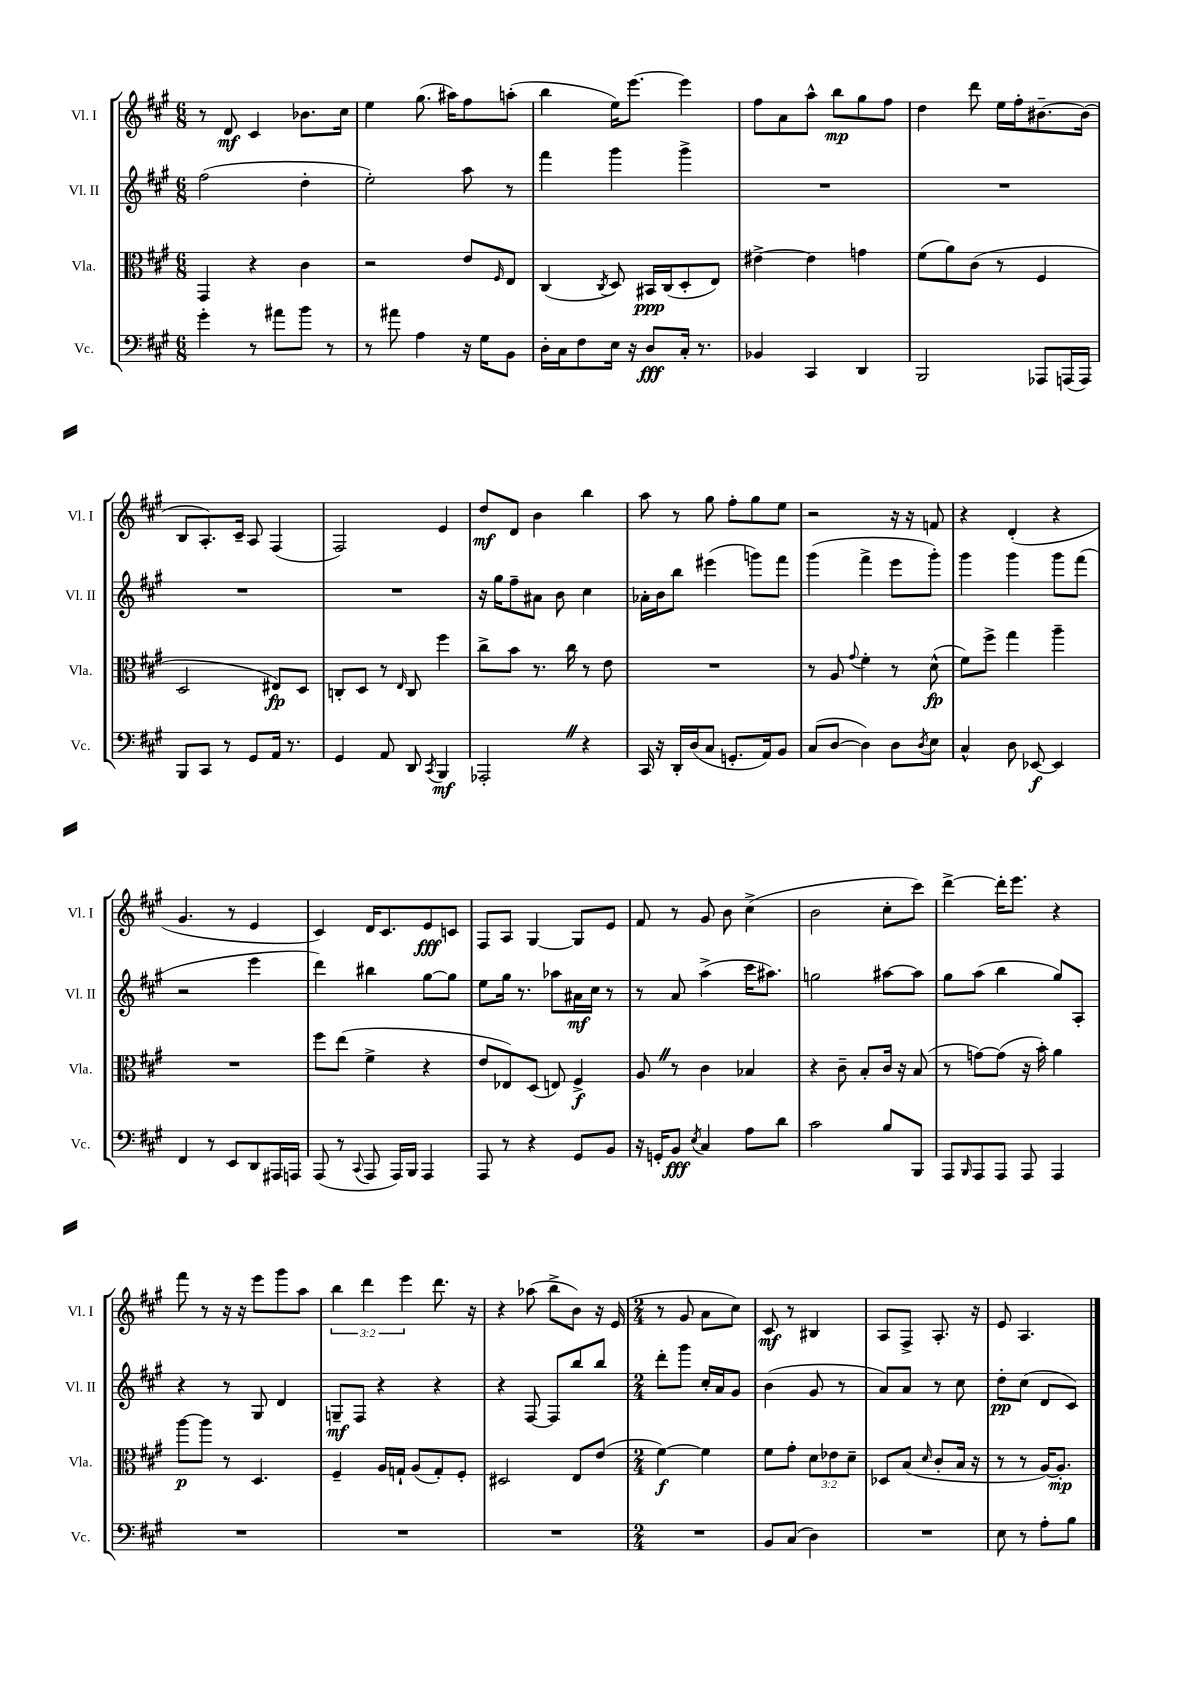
<<
\new StaffGroup <<
\new Staff = "s0" \with { instrumentName = "Vl. I" shortInstrumentName = "Vl. I" } {
    \clef treble \key a \major \numericTimeSignature \time 6/8 \override Staff.TupletNumber.text = #tuplet-number::calc-fraction-text
    r8 d'8\mf cis'4 bes'8. cis''16 |
    e''4 gis''8.( ais''16) fis''8 a''8-.( |
    b''4 e''16) e'''8.~ e'''4 |
    fis''8 a'8 a''8-^ b''8\mp gis''8 fis''8 |
    d''4 d'''8 e''16 fis''16-. bis'8.~-- bis'16( |
    b8 a8.-.) cis'16-- a8 fis4( |
    fis2) e'4 |
    d''8\mf d'8 b'4 b''4 |
    a''8 r8 gis''8 fis''8-. gis''8 e''8 |
    r2 r16 r16 f'8 |
    r4 d'4-.( r4 |
    gis'4. r8 e'4 |
    cis'4) d'16 cis'8. e'8\fff c'8 |
    fis8 a8 gis4~ gis8 e'8 |
    fis'8 r8 gis'8 b'8 cis''4->( |
    b'2 cis''8-. cis'''8) |
    d'''4~-> d'''16-. e'''8. r4 |
    fis'''8 r8 r16 r16 e'''8 gis'''8 a''8 |
    \tuplet 3/2 { b''4 d'''4 e'''4 } d'''8. r16 |
    r4 aes''8( b''8-> b'8) r16 e'16( |
    \numericTimeSignature \time 2/4 r8 gis'8 a'8 cis''8) |
    cis'8\mf r8 bis4 |
    a8 fis8-> a8.-. r16 |
    e'8 a4. \bar "|." |
}
\new Staff = "s1" \with { instrumentName = "Vl. II" shortInstrumentName = "Vl. II" } {
    \clef treble \key a \major \numericTimeSignature \time 6/8
    fis''2( d''4-. |
    e''2-.) a''8 r8 |
    fis'''4 gis'''4 gis'''4-> |
    R2. |
    R2. |
    R2. |
    R2. |
    r16 gis''16 fis''8-- ais'8 b'8 cis''4 |
    aes'16-. b'16 b''8 eis'''4( g'''8) fis'''8 |
    gis'''4( fis'''4-> e'''8 gis'''8-.) |
    gis'''4 gis'''4 gis'''8 fis'''8( |
    r2 e'''4 |
    d'''4) bis''4 gis''8~ gis''8 |
    e''8 gis''16 r8. aes''8 ais'16\mf cis''16 r8 |
    r8 a'8 a''4->( cis'''16 ais''8.) |
    g''2 ais''8~ ais''8 |
    gis''8 a''8( b''4 gis''8) a8-. |
    r4 r8 gis8 d'4 |
    g8--\mf fis8 r4 r4 |
    r4 fis8~ fis8 b''8 b''8 |
    \numericTimeSignature \time 2/4 d'''8-. gis'''8 cis''16-. a'16 gis'8 |
    b'4( gis'8 r8 |
    a'8) a'8 r8 cis''8 |
    d''8-.\pp cis''8( d'8 cis'8) \bar "|." |
}
\new Staff = "s2" \with { instrumentName = "Vla." shortInstrumentName = "Vla." } {
    \clef alto \key a \major \numericTimeSignature \time 6/8 \override Staff.TupletNumber.text = #tuplet-number::calc-fraction-text
    gis,4 r4 cis'4 |
    r2 e'8 \grace { fis16 } e8 |
    cis4( \acciaccatura { cis8 } d8) bis,16\ppp cis16( d8-. e8) |
    eis'4~-> eis'4 g'4 |
    fis'8( a'8) cis'8( r8 fis4 |
    d2 eis8\fp) d8 |
    c8-. d8 r8 \grace { e16 } c8 fis''4 |
    cis''8-> b'8 r8. cis''16 r8 e'8 |
    R2. |
    r8 a8 \appoggiatura { gis'8 } fis'4-. r8 d'8-^\fp( |
    fis'8) fis''8-> gis''4 a''4-- |
    R2. |
    fis''8 e''8( fis'4-> r4 |
    e'8 ees8) d8( e8) fis4->\f |
    a8 \once \override BreathingSign.text = \markup { \musicglyph "scripts.caesura.straight" } \breathe r8 cis'4 bes4 |
    r4 cis'8-- b8-. cis'16 r16 b8( |
    r8 g'8~) g'8( r16 b'16-.) a'4 |
    a''8~\p a''8 r8 d4. |
    fis4-- a16 g16-! a8( g8-.) fis8-. |
    dis2 e8 e'8( |
    \numericTimeSignature \time 2/4 fis'4~\f) fis'4 |
    fis'8 gis'8-. \tuplet 3/2 { d'8 ees'8 d'8-- } |
    des8 b8( \grace { d'16 } cis'8-. b16 r16 |
    r8 r8 a16~) a8.-.\mp \bar "|." |
}
\new Staff = "s3" \with { instrumentName = "Vc." shortInstrumentName = "Vc." } {
    \clef bass \key a \major \numericTimeSignature \time 6/8
    gis'4-. r8 ais'8 b'8 r8 |
    r8 ais'8 a4 r16 gis16 b,8 |
    d16-. cis16 fis8 e16 r16 d8\fff cis16-. r8. |
    bes,4 cis,4 d,4 |
    b,,2 aes,,8 a,,16( a,,16) |
    b,,8 cis,8 r8 gis,8 a,16 r8. |
    gis,4 a,8 d,8 \acciaccatura { cis,8 } b,,4\mf |
    aes,,2-. \once \override BreathingSign.text = \markup { \musicglyph "scripts.caesura.straight" } \breathe r4 |
    cis,16 r16 d,16-. d16( cis8 g,8.-. a,16) b,8 |
    cis8( d8~ d4) d8 \acciaccatura { d8 } e8 |
    cis4-^ d8 ees,8~\f ees,4 |
    fis,4 r8 e,8 d,8 ais,,16 a,,16 |
    a,,8( r8 \appoggiatura { cis,8 } a,,8 a,,16) b,,16 a,,4 |
    a,,8 r8 r4 gis,8 b,8 |
    r16 g,16-. b,8\fff \acciaccatura { e8 } cis4 a8 d'8 |
    cis'2 b8 b,,8 |
    a,,8 \grace { b,,16 } a,,8 a,,8 a,,8 a,,4 |
    R2. |
    R2. |
    R2. |
    \numericTimeSignature \time 2/4 R2 |
    b,8 cis8( d4) |
    R2 |
    e8 r8 a8-. b8 \bar "|." |
}
>>
>>
\layout { \context { \Score \remove "Bar_number_engraver" } }
